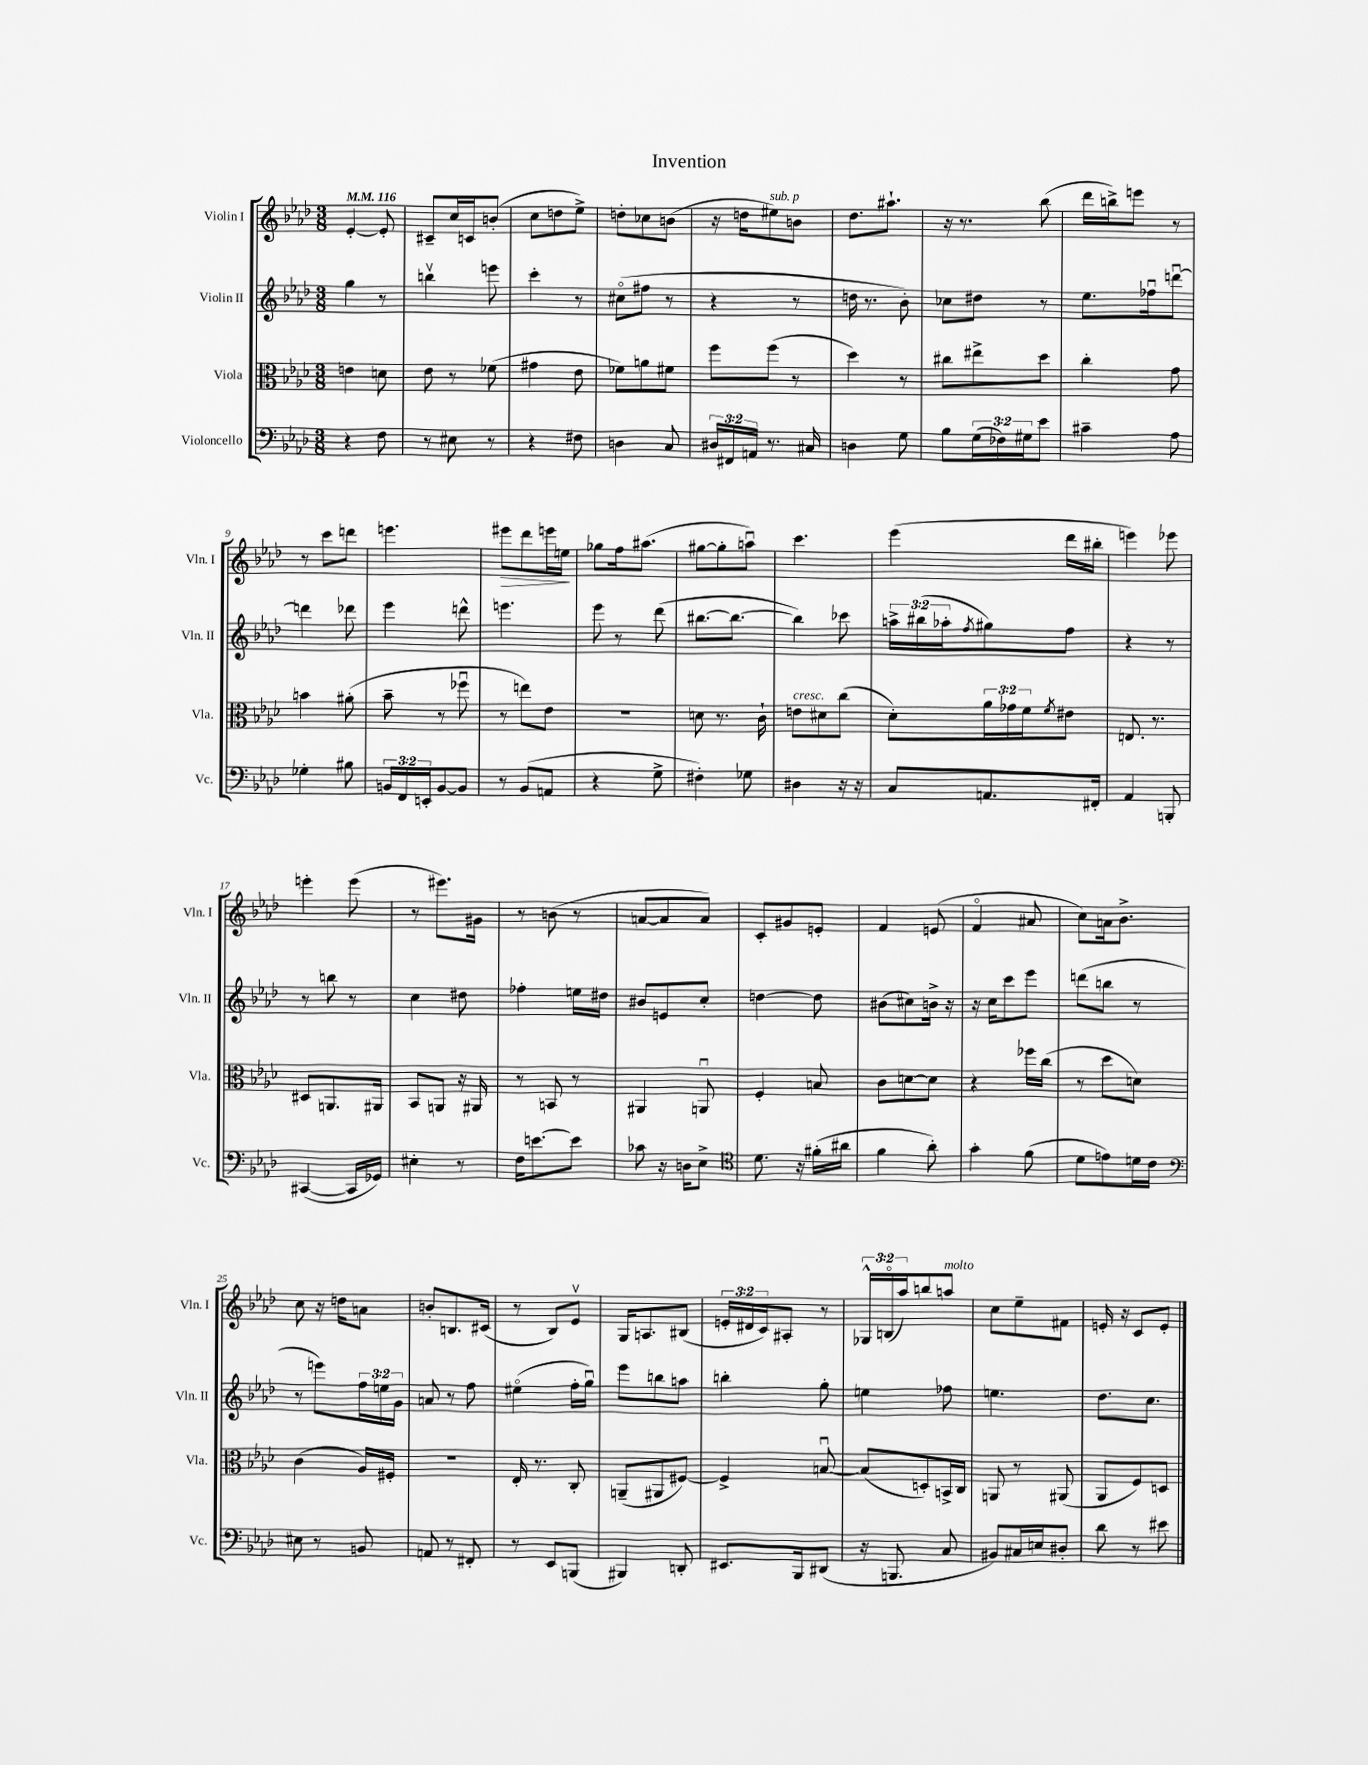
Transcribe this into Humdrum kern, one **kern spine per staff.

**kern	**kern	**kern	**kern
*staff4	*staff3	*staff2	*staff1
*clefF4	*clefC3	*clefG2	*clefG2
*k[b-e-a-d-]	*k[b-e-a-d-]	*k[b-e-a-d-]	*k[b-e-a-d-]
*M3/8	*M3/8	*M3/8	*M3/8
*MM116	*MM116	*MM116	*MM116
4r	4e\	4gg\	[4e-'/
8F\	8d\	8r	8e-'/]
=	=	=	=
8r	8e-\	4bbv\	8c#~/L
8E#\	8r	.	16cc/L
.	.	.	16c/J
8r	(8f-\	8eee\	(8b'/J
=	=	=	=
4r	4g#\	4ccc'\	8cc\L
.	.	.	8dd\
8F#\	8e-\	8r	8ee-^\J)
=	=	=	=
4D\	8f-\L)	(8cc#o\L	8dd'\L
.	8a\	8ff#\J	8cc-\
8C/	8f#\J	8r	(8b\J
=	=	=	=
24D#/LL	8ff\L	4r	16r
24FF#/	.	.	.
.	.	.	16dd\LK
24AA/JJ	.	.	.
8.r	(8ff\J	.	8ee#\)
.	8r	8r	8b\J
16C#/	.	.	.
=	=	=	=
4D\	4dd-\)	16dd\	8.dd-\L
.	.	8.r	.
.	.	.	8.aa#`\J
8G\	8r	8b-'\)	.
=	=	=	=
8B-\L	8cc#\L	8cc-\L	16r
.	.	.	8.r
(24G\L	8ee#^\	8dd#\J	.
24F-\)	.	.	.
24G#\J	.	.	.
8e-\J	8dd-\J	8r	(8bb-\
=	=	=	=
4c#~\	4cc'\	8.ee-\L	16ddd-\LL
.	.	.	16bb^\J)
.	.	.	8eee\J
.	.	16ff-u\k	.
8A-\	8g\	[8dddu\J	8r
=	=	=	=
4G-'\	4b\	4ddd\]	8r
.	.	.	8ccc\L
8B#\	(8a#'\	8ddd-\	8ddd\J
=	=	=	=
24BB/LL	8b-~\	4eee-\	4.eee\
24FF/	.	.	.
24EE'/J	.	.	.
[8BB/	8r	.	.
8BB/]J	8ff-u\	8ddd^^\	.
=	=	=	=
8r	8r	4.eee\	8eee#\L
(8BB-/L	8ee\L)	.	8ddd-\
8AA/J	8e-\J	.	16eee\L
.	.	.	16ee\JJ
=	=	=	=
4r	4.r	8eee-\	8gg-\L
.	.	8r	16ff\k
.	.	.	(8.aa#\J
8G^\	.	(8ddd-\	.
=	=	=	=
4F#'\)	8d\	[8.bb#\L	[8gg#\L
.	8.r	.	8gg#'\]
.	.	8.bb#\_J	.
8G-\	.	.	8aau\J)
.	16c`\	.	.
=	=	=	=
4D#\	8e\L	4bb#\])	4.ccc\
.	8d#\	.	.
16r	(8cc\J	8ccc-\	.
16r	.	.	.
=	=	=	=
8C/L	8d-'\L)	24aa^\LL	(4eee-\
.	.	(24bb#\	.
.	.	24aa-'\J	.
.	.	8qff/	.
8.AA/	24a-\L	8gg#\)	.
.	24g-\	.	.
.	24f\J	.	.
.	8qf/	.	.
.	8e#\J	8ff\J	16ddd-\LL
16FF#'/Jk	.	.	16bb#'\JJ
=	=	=	=
4AA-/	8.E/	4r	4eee\)
.	8.r	.	.
8BBB'/	.	8r	8eee-\
=	=	=	=
([4CC#/	8D#/L	8r	4eee'\
.	8.AA/	8bb\	.
16CC#/]LL	.	8r	(8eee\
16GG-/JJ)	16AA#/Jk	.	.
=	=	=	=
4E#'\	8BB-/L	4cc\	8r
.	8AA/J	.	8.eee#\L)
8r	16r	8dd#\	.
.	16AA#/	.	16g#\Jk
=	=	=	=
16F\LK	8r	4ff-'\	8r
[8.e\	.	.	.
.	8BB/	.	(8b\
8e\]J	8r	16ee\LL	8r
.	.	16dd#\JJ	.
=	=	=	=
8c-\	4AA#/	8b#/L	[8a/L
16r	.	8e/	8a/]
16D\LK	.	.	.
8E-^\J	8AAu/	8cc'/J	8a/J)
=	=	=	=
*clefC4	*	*	*
8.d-\	4F'/	[4dd\	8c'/L
.	.	.	8g#/
16r	.	.	.
(16f#'\LL	8B/	8dd\]	8e'/J
16a#\JJ	.	.	.
=	=	=	=
4f\	8c\L	(8b#\L	4f/
.	[8d\	8cc#\)	.
8a-'\)	8d\]J	16b^\Jk	(8e/
.	.	16r	.
=	=	=	=
4g'\	4r	16r	4fo/
.	.	16cc\LK	.
.	.	8ccc\	.
(8f\	16ff-\LL	8eee-\J	8a#/
.	(16cc\JJ	.	.
=	=	=	=
8d-\L	8r	(8ddd\L	8cc\L)
8e\)	8dd-\L	8bb\J	16a\k
.	.	.	8.b-^\J
16d\L	8d\J)	8r	.
16c\JJ	.	.	.
=	=	=	=
*clefF4	*	*	*
8E#\	(4c\	8r	8cc\
8r	.	8eee\L)	16r
.	.	.	16dd\LK
8BB/	16A-/LL)	24ff\L	8a\J
.	.	24ee\	.
.	16F#'/JJ	.	.
.	.	24g\JJ	.
=	=	=	=
8AA/	4.r	8a/	8b'/L
8r	.	8r	8.B/
8FF#'/	.	8ff\	.
.	.	.	(16c#/Jk
=	=	=	=
8r	16E-'/	(4ee#o\	8r
.	8.r	.	.
8EE-/L	.	.	8B-/L)
(8BBB/J	8C'/	16ff'\LL	8e-v/J
.	.	16ggu\JJ)	.
=	=	=	=
4BBB#/)	(8AA~/L	8eee-\L	16G/LK
.	.	.	8.A/
.	8AA#/	8bb\	.
8DD'/	[8F#/J)	8aa\J	(8B#/J
=	=	=	=
8.EE#/L	4F#^/]	4bb'\	24e'/LL
.	.	.	24d#/
.	.	.	24c/J)
.	.	.	8A#'/J
16BBB-/k	.	.	.
(8DD#/J	[8Bu/	8gg'\	8r
=	=	=	=
16r	(8B/]L	4ee\	24G-^^/LL
.	.	.	(24Bo/
8.BBB/	.	.	.
.	.	.	24aa-/J)
.	8D'/)	.	8bb/
8C/	16BB^/L	8ff-\	8aa/J
.	16C/JJ	.	.
=	=	=	=
8BB#/L)	8AA/	4.ee\	8cc\L
16C#/L	8r	.	8ee-~\
16E/J	.	.	.
8D#'/J	(8AA#/	.	8f#\J
=	=	=	=
8d-\	8AA-/L	8.dd-\L	16e'/
.	.	.	16r
8r	8F/)	.	8c/L
.	.	8.cc\J	.
8e#\	8D/J	.	8e'/J
==	==	==	==
*-	*-	*-	*-
